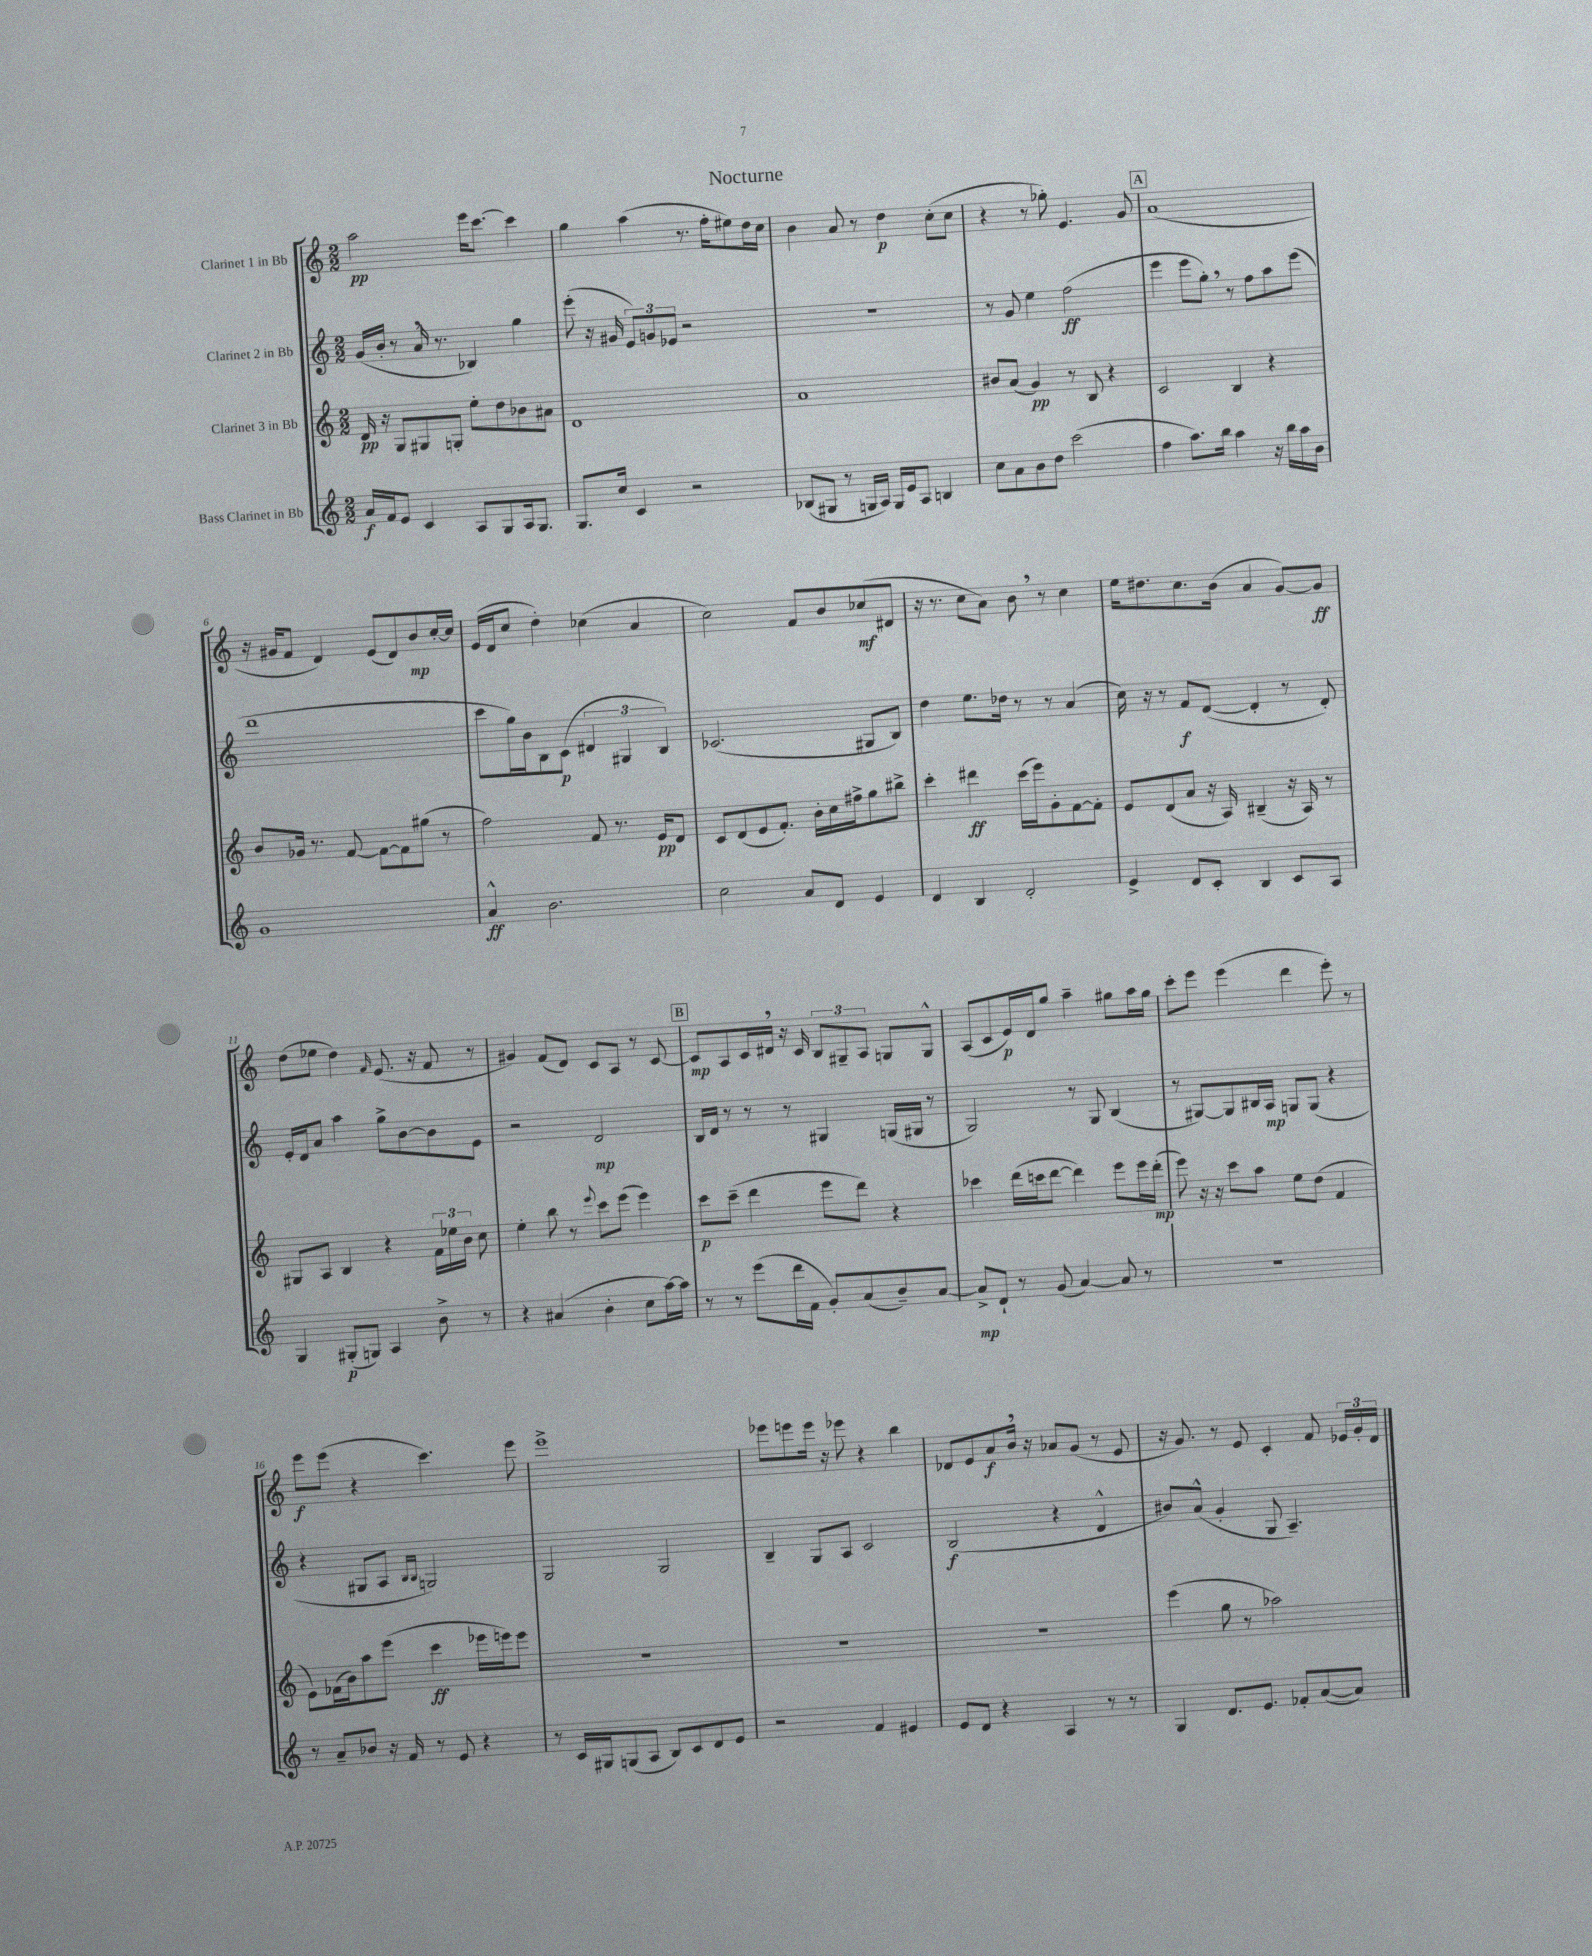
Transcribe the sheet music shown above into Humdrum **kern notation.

**kern	**dynam	**kern	**dynam	**kern	**dynam	**kern	**dynam
*part4	*part4	*part3	*part3	*part2	*part2	*part1	*part1
*staff4	*staff4	*staff3	*staff3	*staff2	*staff2	*staff1	*staff1
*I"Bass Clarinet in Bb	*	*I"Clarinet 3 in Bb	*	*I"Clarinet 2 in Bb	*	*I"Clarinet 1 in Bb	*
*clefG2	*	*clefG2	*	*clefG2	*	*clefG2	*
*k[]	*	*k[]	*	*k[]	*	*k[]	*
*M2/2	*	*M2/2	*	*M2/2	*	*M2/2	*
=1	=1	=1	=1	=1	=1	=1	=1
16a/LL	f	16d/	pp	(16g/LL	.	2aa\	pp
16f/J	.	16r	.	16b'/JJ	.	.	.
8e/J	.	8G/L	.	8r	.	.	.
4c/	.	8G#X/	.	16a,/	.	.	.
.	.	.	.	8.r	.	.	.
.	.	8Gn'/J	.	.	.	.	.
8A/L	.	8ee'\L	.	4B-X/)	.	16eee\KL	.
.	.	.	.	.	.	[8.ccc\J	.
8G/	.	8dd\	.	.	.	.	.
16A/k	.	8b-X\	.	4gg\	.	4ccc\]	.
8.G/J	.	.	.	.	.	.	.
.	.	8a#X\J	.	.	.	.	.
=2	=2	=2	=2	=2	=2	=2	=2
8.G/L	.	1d	.	(8eee'\	.	4gg\	.
.	.	.	.	16r	.	.	.
16cc/Jk	.	.	.	16g#X/	.	.	.
4c/	.	.	.	12e/L)	.	(4aa\	.
.	.	.	.	12gn/	.	.	.
.	.	.	.	12e-X/J	.	.	.
2r	.	.	.	2r	.	8.r	.
.	.	.	.	.	.	16ff'\KL	.
.	.	.	.	.	.	8ee#X\)	.
.	.	.	.	.	.	16dd\L	.
.	.	.	.	.	.	16cc\JJ	.
=3	=3	=3	=3	=3	=3	=3	=3
(8B-X/L	.	1a	.	1r	.	4b\	.
8G#X/J	.	.	.	.	.	.	.
8r	.	.	.	.	.	8a/	.
16Gn/LL	.	.	.	.	.	8r	.
16A/JJ)	.	.	.	.	.	.	.
16G/LL	.	.	.	.	.	4dd\	p
16e/J	.	.	.	.	.	.	.
8A/J	.	.	.	.	.	.	.
4Bn/	.	.	.	.	.	(8cc'\L	.
.	.	.	.	.	.	8cc\J	.
=4	=4	=4	=4	=4	=4	=4	=4
8cc\L	.	8b#X/L	.	8r	.	4r	.
8a\	.	(8a/J	.	8g/	.	.	.
8b\	.	4g/)	pp	4ee\	.	8r	.
8dd\J	.	.	.	.	.	8gg-X'\)	.
(2ccc\	.	8r	.	(2ff\	ff	4.e/	.
.	.	8B/	.	.	.	.	.
.	.	4r	.	.	.	.	.
.	.	.	.	.	.	8g/	.
!!LO:REH:place=s1:t=A
=5	=5	=5	=5	=5	=5	=5	=5
4ff\	.	2c/	.	4eee\	.	(1a	.
8.aa\L)	.	.	.	8eee\L	.	.	.
.	.	.	.	8gg',\J)	.	.	.
16bb\Jk	.	.	.	.	.	.	.
4aa\	.	4B/	.	8r	.	.	.
.	.	.	.	8ff\L	.	.	.
16r	.	4r	.	8aa\	.	.	.
16bb\LL	.	.	.	.	.	.	.
16aa\	.	.	.	(8eee\J	.	.	.
16b\JJ	.	.	.	.	.	.	.
!!LO:LB:g=z
=6	=6	=6	=6	=6	=6	=6	=6
1g	.	8b/L	.	1ddd	.	16r	.
.	.	.	.	.	.	16g#X/KL	.
.	.	16g-X/Jk	.	.	.	8f/J	.
.	.	8.r	.	.	.	.	.
.	.	.	.	.	.	4d/)	.
.	.	[8f/	.	.	.	.	.
.	.	8f\L_	.	.	.	(8e/L	.
.	.	8f\]	.	.	.	8d/)	.
.	.	(8gg#X\J	.	.	.	8b/	mp
.	.	8r	.	.	.	[16cc'/L	.
.	.	.	.	.	.	16cc/JJ]	.
=7	=7	=7	=7	=7	=7	=7	=7
4a^^/	ff	2ff\)	.	8ccc\L	.	(16e/LL	.
.	.	.	.	.	.	16d/J	.
.	.	.	.	16gg\L)	.	8cc/J	.
.	.	.	.	16b\J	.	.	.
2.b\	.	.	.	8B\	.	4dd'\)	.
.	.	.	.	(8c\J	p	.	.
.	.	8f/	.	6d#X/	.	(4cc-X\	.
.	.	8.r	.	.	.	.	.
.	.	.	.	6G#X/	.	.	.
.	.	.	.	.	.	4a/	.
.	.	16e/KL	pp	.	.	.	.
.	.	.	.	6B/)	.	.	.
.	.	8d/J	.	.	.	.	.
=8	=8	=8	=8	=8	=8	=8	=8
2cc\	.	8c/L	.	(2.c-X/	.	2cc\)	.
.	.	(8d/	.	.	.	.	.
.	.	8e/	.	.	.	.	.
.	.	8.f'/J)	.	.	.	.	.
8a/L	.	.	.	.	.	8f/L	.
.	.	16b'\LL	.	.	.	.	.
8d/J	.	16cc\	.	.	.	8b/	.
.	.	16ff#X^\J	.	.	.	.	.
4e/	.	8gg\	.	8G#X/L	.	(8cc-X/	mf
.	.	8bb#X^\J	.	8B/J)	.	8d#X/J	.
=9	=9	=9	=9	=9	=9	=9	=9
4d/	.	4ccc'\	.	4dd\	.	16r	.
.	.	.	.	.	.	8.r	.
4B/	.	4ddd#X\	ff	8.ee\L	.	8cc\L	.
.	.	.	.	.	.	8a\J)	.
.	.	.	.	16dd-X\Jk	.	.	.
2d'/	.	(16ccc\LL	.	8r	.	8b,\	.
.	.	16eee\J)	.	.	.	.	.
.	.	8g'\	.	8r	.	8r	.
.	.	[8f\	.	(4a/	.	4cc\	.
.	.	8f'\J]	.	.	.	.	.
=10	=10	=10	=10	=10	=10	=10	=10
4e^/	.	8e/L	.	16cc\)	.	16ee\KL	.
.	.	.	.	16r	.	8.dd#X\	.
.	.	(8d/	.	8r	.	.	.
8d/L	.	8a/J	.	8f/L	f	8.cc\	.
8c'/J	.	16r	.	([8d/J	.	.	.
.	.	16A/)	.	.	.	(16b\Jk	.
4B/	.	(4B#X~/	.	4d'/]	.	4a/	.
8c/L	.	16r	.	8r	.	[8g/L)	.
.	.	16A/)	.	.	.	.	.
8A/J	.	8r	.	8d'/)	.	8g/J]	ff
!!LO:LB:g=z
=11	=11	=11	=11	=11	=11	=11	=11
4G/	.	8G#X/L	.	16e'/LL	.	(8dd\L	.
.	.	.	.	16d/J	.	.	.
.	.	8A/J	.	8a/J	.	8ee-X\J	.
(8G#X'/L	p	4B/	.	4aa\	.	4dd\)	.
8Gn/J)	.	.	.	.	.	.	.
.	.	.	.	.	.	16qqf/	.
4A/	.	4r	.	8gg^\L	.	(8.e/	.
.	.	.	.	[8b\	.	.	.
.	.	.	.	.	.	16r	.
8b^\	.	24f\LL	.	8b\]	.	8f/	.
.	.	24ee-X\	.	.	.	.	.
.	.	24b\JJ	.	.	.	.	.
8r	.	8cc\	.	8e\J	.	8r	.
=12	=12	=12	=12	=12	=12	=12	=12
4r	.	4ee'\	.	2r	.	4g#X/)	.
(4a#X/	.	8bb\	.	.	.	(8f/L	.
.	.	8r	.	.	.	8d/J)	.
.	.	8qqeee/	.	.	.	.	.
4b'\	.	8ccc\L	.	2d/	mp	8c/L	.
.	.	(8eee\J	.	.	.	8A/J	.
8cc\L	.	4eee\)	.	.	.	8r	.
[16aa\L)	.	.	.	.	.	[8c/	.
16aa\JJ]	.	.	.	.	.	.	.
!!LO:REH:place=s1:t=B
=13	=13	=13	=13	=13	=13	=13	=13
8r	.	8ccc\L	p	16B/LL	.	8c/L]	mp
.	.	.	.	16d/JJ	.	.	.
8r	.	(8ccc~\J	.	8r	.	8A/	.
(8eee\L	.	4ddd\	.	8r	.	16c/L	.
.	.	.	.	.	.	16d#X,/JJ	.
16ddd\L	.	.	.	8r	.	16r	.
16f\JJ	.	.	.	.	.	16c/	.
8g'/L)	.	8eee\L	.	4G#X/	.	12B/L	.
.	.	.	.	.	.	12G#X~/	.
(8a/	.	8ddd\J)	.	.	.	.	.
.	.	.	.	.	.	12A/J	.
8b~/)	.	4r	.	(16Gn/LL	.	8Gn/L	.
.	.	.	.	16G#X/JJ	.	.	.
[8a/J	.	.	.	8r	.	8G^^/J	.
=14	=14	=14	=14	=14	=14	=14	=14
8a^/L]	mp	4ccc-X\	.	2G/)	.	(8A/L	.
8d`/J	.	.	.	.	.	8c/	.
8r	.	(16ddd\LL	.	.	.	16e/L)	p
.	.	16cccn\J	.	.	.	16d/J	.
(8g/	.	[8ddd\J	.	.	.	8gg/J	.
[4a/)	.	4ddd\])	.	8r	.	4aa~\	.
.	.	.	.	8G/	.	.	.
8a/]	.	8eee\L	.	(4B/	.	8gg#X\L	.
8r	.	16eee\L	.	.	.	16aa\L	.
.	.	(16ddd'\JJ	mp	.	.	16gg#\JJ	.
=15	=15	=15	=15	=15	=15	=15	=15
1r	.	8eee\)	.	8r	.	8ccc'\L	.
.	.	16r	.	[8G#X/L)	.	8eee\J	.
.	.	16r	.	.	.	.	.
.	.	8ccc\L	.	8G#/]	.	(4eee\	.
.	.	8aa\J	.	16B#X/L	.	.	.
.	.	.	.	16A/JJ	mp	.	.
.	.	8ee\L	.	8Gn/L	.	4ddd\	.
.	.	(8dd\J	.	(8G/J	.	.	.
.	.	4f/	.	4r	.	8eee'\)	.
.	.	.	.	.	.	8r	.
!!LO:LB:g=z
=16	=16	=16	=16	=16	=16	=16	=16
8r	.	8e\L)	.	4r	.	8eee\L	f
8a~/L	.	(16f-X\L	.	.	.	(8eee\J	.
.	.	16b\J)	.	.	.	.	.
8b-X/J	.	8aa\	.	8G#X/L	.	4r	.
16r	.	(8eee\J	.	8A/J	.	.	.
16f/	.	.	.	.	.	.	.
.	.	.	.	16qqB/LL	.	.	.
.	.	.	.	16qqB/JJ	.	.	.
8r	.	4ccc\	ff	2Gn/)	.	4.ccc\)	.
8e/	.	.	.	.	.	.	.
4r	.	16eee-X\LL	.	.	.	.	.
.	.	16eeen\J)	.	.	.	.	.
.	.	8eee\J	.	.	.	8eee\	.
=17	=17	=17	=17	=17	=17	=17	=17
8r	.	1r	.	2G/	.	1eee^	.
16c/LL	.	.	.	.	.	.	.
16G#X/J	.	.	.	.	.	.	.
(8Gn/	.	.	.	.	.	.	.
8A/J	.	.	.	.	.	.	.
8B/L)	.	.	.	2G/	.	.	.
8c/	.	.	.	.	.	.	.
8d/	.	.	.	.	.	.	.
8e/J	.	.	.	.	.	.	.
=18	=18	=18	=18	=18	=18	=18	=18
2r	.	1r	.	4B~/	.	8eee-X\L	.
.	.	.	.	.	.	8eeen\	.
.	.	.	.	8G/L	.	16eee\Jk	.
.	.	.	.	.	.	16r	.
.	.	.	.	8A/J	.	8eee-X\	.
4f/	.	.	.	2c/	.	4r	.
4e#X/	.	.	.	.	.	4bb\	.
=19	=19	=19	=19	=19	=19	=19	=19
8e/L	.	1r	.	(2B/	f	8d-X/L	.
8d/J	.	.	.	.	.	8e/	.
4r	.	.	.	.	.	8a/	f
.	.	.	.	.	.	16b,/Jk	.
.	.	.	.	.	.	16r	.
4A/	.	.	.	4r	.	8a-X/L	.
.	.	.	.	.	.	(8g/J	.
8r	.	.	.	4d^^/	.	8r	.
8r	.	.	.	.	.	8e/	.
=20	=20	=20	=20	=20	=20	=20	=20
4G/	.	(4eee\	.	8b#X/L)	.	16r	.
.	.	.	.	.	.	8.g/)	.
.	.	.	.	(8a^^/J	.	.	.
8.d/L	.	8gg\	.	4g'/	.	8r	.
.	.	8r	.	.	.	8e/	.
8.e/J	.	.	.	.	.	.	.
.	.	2aa-X\)	.	8G/	.	4c'/	.
8f-X'/L	.	.	.	4.A~/)	.	.	.
([8a/	.	.	.	.	.	8f/	.
8a/J])	.	.	.	.	.	24e-X/LL	.
.	.	.	.	.	.	24g'/	.
.	.	.	.	.	.	24d/JJ	.
==	==	==	==	==	==	==	==
*-	*-	*-	*-	*-	*-	*-	*-
